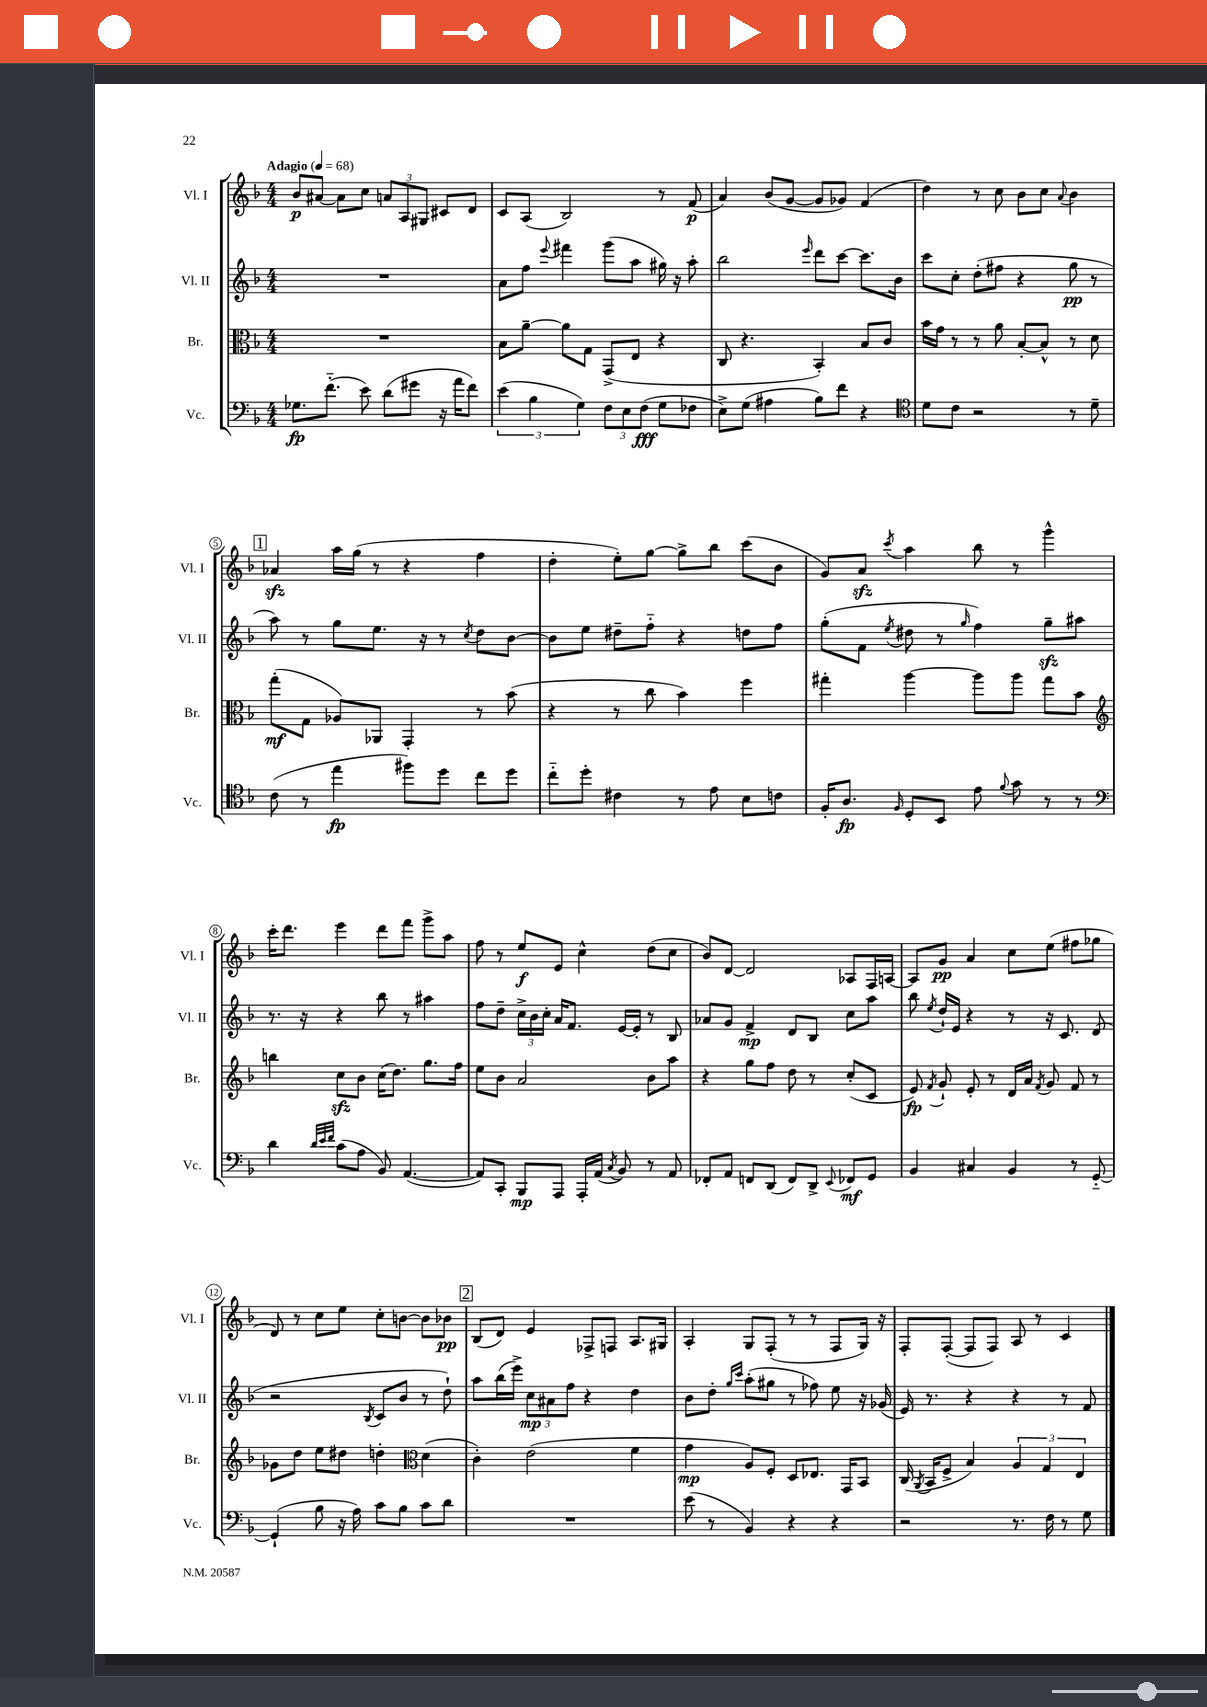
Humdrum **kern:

**kern	**dynam	**kern	**dynam	**kern	**dynam	**kern	**dynam
*part4	*part4	*part3	*part3	*part2	*part2	*part1	*part1
*staff4	*staff4	*staff3	*staff3	*staff2	*staff2	*staff1	*staff1
*I"Vc.	*	*I"Br.	*	*I"Vl. II	*	*I"Vl. I	*
*I'Vc.	*	*I'Br.	*	*I'Vl. II	*	*I'Vl. I	*
*clefF4	*	*clefC3	*	*clefG2	*	*clefG2	*
*k[b-]	*	*k[b-]	*	*k[b-]	*	*k[b-]	*
*M4/4	*	*M4/4	*	*M4/4	*	*M4/4	*
*MM68	*	*MM68	*	*MM68	*	*MM68	*
=1	=1	=1	=1	=1	=1	=1	=1
!	!	!	!	!	!	!LO:TX:a:B:t=Adagio	!
8.G-X\L	fp	1r	.	1r	.	8b-/L	p
.	.	.	.	.	.	[8a#X/J	.
(8.f\J	.	.	.	.	.	.	.
.	.	.	.	.	.	8a#\L]	.
8e\)	.	.	.	.	.	8cc\J	.
(8d\L	.	.	.	.	.	12an/L	.
.	.	.	.	.	.	12A/	.
8g#X\J	.	.	.	.	.	.	.
.	.	.	.	.	.	12G#X/J	.
16r	.	.	.	.	.	8c#X/L	.
16a\KL	.	.	.	.	.	.	.
8f\J)	.	.	.	.	.	8d/J	.
=2	=2	=2	=2	=2	=2	=2	=2
(6e\	.	8B-\L	.	8a\L	.	8c/L	.
.	.	[8a~\J	.	8ff\J	.	(8A/J	.
6B-\	.	.	.	.	.	.	.
.	.	.	.	8qqeee/	.	.	.
.	.	8a\L]	.	4fff#X\	.	2B-/)	.
6G\)	.	.	.	.	.	.	.
.	.	8G\J	.	.	.	.	.
12F\L	.	(8GG^/L	.	(8ggg\L	.	.	.
12E\	.	.	.	.	.	.	.
.	.	8E/J	.	8aa\J	.	.	.
(12F\J	fff	.	.	.	.	.	.
8G\L	.	4r	.	16gg#X\)	.	8r	.
.	.	.	.	16r	.	.	.
8F-X\J	.	.	.	8aa'\	.	(8f/	p
=3	=3	=3	=3	=3	=3	=3	=3
8E^\L)	.	8C/	.	2bb-\	.	4a/)	.
(8G\J	.	4.r	.	.	.	.	.
4A#X\	.	.	.	.	.	(8b-/L	.
.	.	.	.	.	.	[8g/J	.
.	.	.	.	16qqeee/	.	.	.
8B-\L)	.	4BB-'/)	.	8ddd\L	.	8g/L]	.
8f\J	.	.	.	[8ccc\J	.	8g-X/J)	.
4r	.	8B-/L	.	8.ccc\L]	.	(4f/	.
.	.	8c/J	.	.	.	.	.
.	.	.	.	16b-\Jk	.	.	.
=4	=4	=4	=4	=4	=4	=4	=4
*clefC4	*	*	*	*	*	*	*
8d\L	.	16b-\LL	.	8ccc\L	.	4dd\)	.
.	.	16g\JJ	.	.	.	.	.
8c\J	.	8r	.	8cc'\J	.	.	.
2r	.	8r	.	(8dd'\L	.	8r	.
.	.	8a\	.	8ff#X\J	.	8cc\	.
.	.	[8B-'/L	.	4r	.	8b-\L	.
.	.	8B-^^/J]	.	.	.	8cc\J	.
.	.	.	.	.	.	8qqa/	.
8r	.	8r	.	8gg\	pp	4b-\	.
8d~\	.	8d\	.	8r	.	.	.
!!LO:LB:g=z
!!LO:REH:place=s1:t=1
=5	=5	=5	=5	=5	=5	=5	=5
(8c\	.	(8gg'\L	mf	8aa\)	.	4a-Xzz/	.
8r	.	8G\J	.	8r	.	.	.
4ee\	fp	8A-X/L)	.	8gg\L	.	16aa\LL	.
.	.	.	.	.	.	(16gg\JJ	.
.	.	8AA-X/J	.	8.ee\J	.	8r	.
8ff#X\L)	.	4GG'/	.	.	.	4r	.
.	.	.	.	16r	.	.	.
8dd\J	.	.	.	8r	.	.	.
.	.	.	.	8qcc/	.	.	.
8cc\L	.	8r	.	8dd\L	.	4ff\	.
8dd\J	.	(8b-\	.	[8b-\J	.	.	.
=6	=6	=6	=6	=6	=6	=6	=6
8cc\L	.	4r	.	8b-\L]	.	4dd'\	.
8dd'\J	.	.	.	8ee\J	.	.	.
4c#X\	.	8r	.	8dd#X~\L	.	8ee'\L)	.
.	.	8cc\	.	8ff\J	.	[8gg\J	.
8r	.	4b-\)	.	4r	.	8gg^\L]	.
8e\	.	.	.	.	.	8bb-\J	.
8B-\L	.	4ff\	.	8ddn\L	.	(8ccc\L	.
8cn\J	.	.	.	8ff\J	.	8b-\J	.
=7	=7	=7	=7	=7	=7	=7	=7
16F'/KL	.	4gg#X'\	.	(8gg'\L	.	8g/L)	.
8.A/J	fp	.	.	.	.	.	.
.	.	.	.	8f\J	.	8azz/J	.
16qqF/	.	.	.	8qee/	.	8qccc/	.
8D'/L	.	[4aa\	.	8dd#X\	.	4aa\	.
8BB-/J	.	.	.	8r	.	.	.
.	.	.	.	16qqgg/	.	.	.
8e\	.	8aa\L]	.	4ff\)	.	8bb-\	.
8qqf/	.	.	.	.	.	.	.
8g\	.	8aa\J	.	.	.	8r	.
8r	.	8gg#\L	.	8ggzz~\L	.	4ggg^^\	.
8r	.	8b-\J	.	8aa#X\J	.	.	.
!!LO:LB:g=z
=8	=8	=8	=8	=8	=8	=8	=8
*clefF4	*	*clefG2	*	*	*	*	*
4d\	.	4bbn\	.	8.r	.	16ccc'\KL	.
.	.	.	.	.	.	8.ddd\J	.
.	.	.	.	16r	.	.	.
32qqd/LLL	.	.	.	.	.	.	.
32qqe/	.	.	.	.	.	.	.
32qqf/JJJ	.	.	.	.	.	.	.
(8c\L	.	8cczz\L	.	4r	.	4eee\	.
8A\J	.	8b-\J	.	.	.	.	.
8BB-/)	.	(16cc\KL	.	8bb-\	.	8ddd\L	.
.	.	8.dd\J)	.	.	.	.	.
([4.AA/	.	.	.	8r	.	8fff\J	.
.	.	8.gg\L	.	4aa#X\	.	8ggg^\L	.
.	.	.	.	.	.	8aa\J	.
.	.	16ff\Jk	.	.	.	.	.
=9	=9	=9	=9	=9	=9	=9	=9
8AA/L])	.	8ee\L	.	8ff\L	.	8ff\	.
8CC'/J	.	8b-\J	.	8dd~\J	.	8r	.
8BBB-/L	mp	2a/	.	24cc^\LL	.	8ee/L	f
.	.	.	.	24b-\	.	.	.
.	.	.	.	24cc'\JJ	.	.	.
8AAA/J	.	.	.	16a/KL	.	8e/J	.
.	.	.	.	8.f/J	.	.	.
16AAA'/LL	.	.	.	.	.	4cc^^\	.
(16AA/JJ	.	.	.	.	.	.	.
8qC/	.	.	.	.	.	.	.
8BB-/)	.	.	.	[16e/LL	.	.	.
.	.	.	.	16e'/JJ]	.	.	.
8r	.	8b-\L	.	8r	.	(8dd\L	.
8AA/	.	8aa\J	.	8B-/	.	8cc\J	.
=10	=10	=10	=10	=10	=10	=10	=10
8FF-X'/L	.	4r	.	8a-X/L	.	8b-/L)	.
8AA/J	.	.	.	8g/J	.	[8d/J	.
8FFn/L	.	8gg\L	.	4f^/	mp	2d/]	.
(8DD/J	.	8ff\J	.	.	.	.	.
8FF/L)	.	8dd\	.	8d/L	.	.	.
8DD^/J	.	8r	.	8B-/J	.	.	.
8qqEE/	.	.	.	.	.	.	.
8FF-X/L	mf	(8cc'/L	.	8cc\L	.	8A-X/L	.
8GG/J	.	8c/J	.	8aa\J	.	16F/L	.
.	.	.	.	.	.	[16An/JJ	.
=11	=11	=11	=11	=11	=11	=11	=11
4BB-/	.	8e/)	fp	8bb-\	.	8A/L]	.
.	.	8qf/	.	8qee/	.	.	.
.	.	8g`/	.	16dd`/LL	.	8g/J	pp
.	.	.	.	16e/JJ	.	.	.
4C#X/	.	8e'/	.	4r	.	4a/	.
.	.	8r	.	.	.	.	.
4BB-/	.	16d/LL	.	8r	.	8cc\L	.
.	.	16a/JJ	.	.	.	.	.
.	.	8qf/	.	.	.	.	.
.	.	8g/	.	16r	.	(8ee\J	.
.	.	.	.	8.c/	.	.	.
8r	.	8f/	.	.	.	8ff#X\L	.
[8GG/	.	8r	.	(8d/	.	8gg-X\J	.
!!LO:LB:g=z
=12	=12	=12	=12	=12	=12	=12	=12
(4GG`/]	.	8g-X\L	.	2r	.	8d/)	.
.	.	8dd\J	.	.	.	8r	.
8B-\	.	8ee\L	.	.	.	8cc\L	.
16r	.	8dd#X\J	.	.	.	8ee\J	.
16A\)	.	.	.	.	.	.	.
.	.	.	.	8qB-/	.	.	.
8c\L	.	4ddn'\	.	8c/L	.	8cc'\L	.
8B-\J	.	.	.	8b-/J	.	[8bn\J	.
*	*	*clefC3	*	*	*	*	*
8c\L	.	(4d\	.	8r	.	8b\L]	.
8d\J	.	.	.	8dd`\)	.	8b-X\J	pp
!!LO:REH:place=s1:t=2
=13	=13	=13	=13	=13	=13	=13	=13
1r	.	4c'\)	.	8aa\L	.	(8B-/L	.
.	.	.	.	(16bb-\L	.	8d/J)	.
.	.	.	.	16eee^\JJ)	.	.	.
.	.	(2e\	.	12cc\L	mp	4e/	.
.	.	.	.	12a#X\	.	.	.
.	.	.	.	12ff\J	.	.	.
.	.	.	.	4r	.	8F-X^/L	.
.	.	.	.	.	.	8Fn/J	.
.	.	4f\	.	4dd\	.	8.A/L	.
.	.	.	.	.	.	16G#X/Jk	.
=14	=14	=14	=14	=14	=14	=14	=14
(8e\	.	4g\	mp	8b-\L	.	4A'/	.
8r	.	.	.	8dd'\J	.	.	.
.	.	.	.	16qqgg/LL	.	.	.
.	.	.	.	16qqccc/JJ	.	.	.
4BB-/)	.	8A/L)	.	(8aa'\L	.	8G/L	.
.	.	8F'/J	.	8gg#X\J	.	(8F'/J	.
4r	.	8D/L	.	8r	.	8r	.
.	.	8.E-X/J	.	8ff-X\)	.	8r	.
4r	.	.	.	8ee\	.	8F/L	.
.	.	16GG/KL	.	.	.	.	.
.	.	8BB-/J	.	16r	.	16G/Jk)	.
.	.	.	.	(16g-X/	.	16r	.
=15	=15	=15	=15	=15	=15	=15	=15
2r	.	(16C/	.	16e/)	.	8F'/L	.
.	.	8qAA/	.	.	.	.	.
.	.	16BB-/KL	.	8.r	.	.	.
.	.	8F^/J	.	.	.	([8F'/J	.
.	.	4B-/)	.	4r	.	8F/L]	.
.	.	.	.	.	.	8F/J)	.
8.r	.	6A/	.	4r	.	8A/	.
.	.	.	.	.	.	8r	.
.	.	6G/	.	.	.	.	.
16F\	.	.	.	.	.	.	.
8r	.	.	.	8r	.	4c/	.
.	.	6E/	.	.	.	.	.
8G\	.	.	.	8f/	.	.	.
==	==	==	==	==	==	==	==
*-	*-	*-	*-	*-	*-	*-	*-
